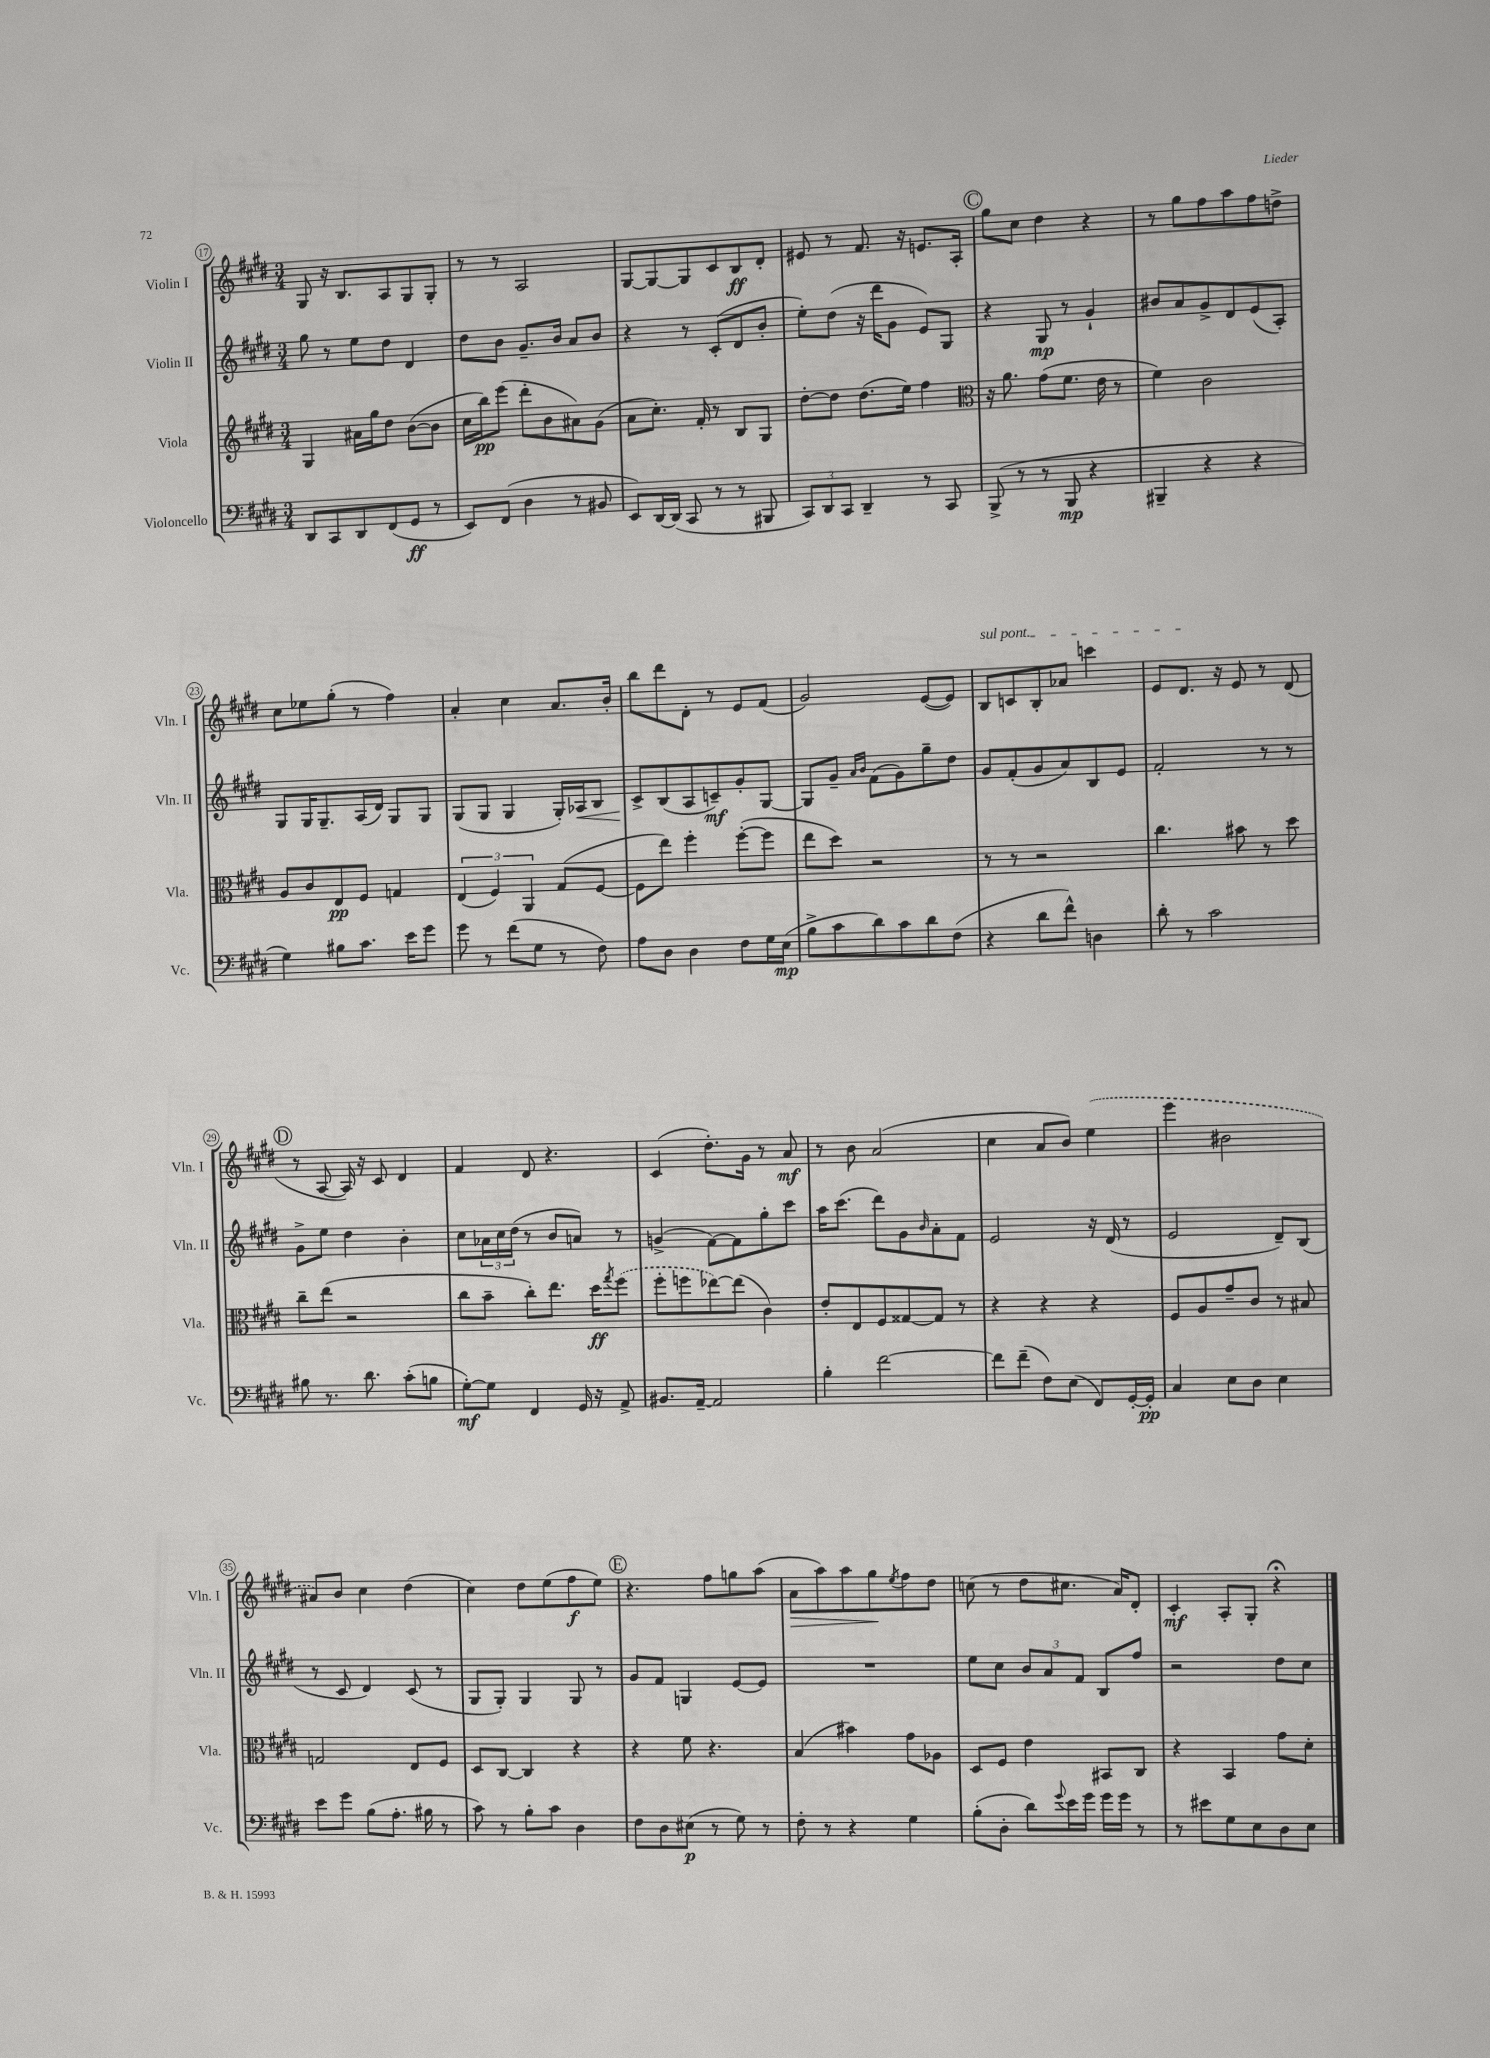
<<
\new StaffGroup <<
\new Staff = "s0" \with { instrumentName = "Violin I" shortInstrumentName = "Vln. I" } {
    \clef treble \key e \major \numericTimeSignature \time 3/4
    gis8 r16 b8. a8 gis8 gis8-. |
    r8 r8 a2 |
    gis8~ gis8~ gis8 cis'8 b8\ff dis'8-. |
    eis'8 r8 fis'8. r16 e'8. a16-. |
    \mark \markup { \circle "C" } gis''8 cis''8 dis''4 r4 |
    r8 gis''8 fis''8 a''8 fis''8 d''8-> |
    cis''8 ees''8 gis''8-.( r8 fis''4) |
    a'4-. cis''4 a'8. b'16-. |
    b''8 dis'''8 dis'8-. r8 e'8 fis'8( |
    gis'2) e'8~( e'8) |
    \once \override TextSpanner.bound-details.left.text = \markup { \italic "sul pont." } b8\startTextSpan c'8 b8-. aes'8 c'''4 |
    e'8 dis'8.\stopTextSpan r16 e'8 r8 dis'8( |
    \mark \markup { \circle "D" } r8 a8~ a16) r16 cis'8 dis'4 |
    fis'4 dis'8 r4. |
    cis'4( dis''8.-.) gis'16 r8 a'8\mf |
    r8 b'8 a'2( |
    cis''4 a'8 b'8) \once \slurDashed e''4( |
    e'''4 bis'2 |
    ais'8) b'8 cis''4 dis''4( |
    cis''4) dis''8 e''8( fis''8\f e''8) |
    \mark \markup { \circle "E" } r4. fis''8 g''8 a''8( |
    a'8\> a''8) a''8 gis''8\! \acciaccatura { e''8 } fis''8 dis''8 |
    c''8( r8 dis''8 cis''8. a'16) dis'8-. |
    cis'4-.\mf a8-. gis8-. r4\fermata \bar "|." |
}
\new Staff = "s1" \with { instrumentName = "Violin II" shortInstrumentName = "Vln. II" } {
    \clef treble \key e \major \numericTimeSignature \time 3/4
    gis''8 r8 e''8 dis''8 dis'4 |
    dis''8 b'8 gis'8.-- b'16 a'8 b'8 |
    r4 r8 cis'8-.( dis'8 b'8-. |
    e''8-.) dis''8( r16 dis'''16 gis'8 e'8) gis8 |
    \mark \markup { \circle "C" } r4 gis8\mp r8 gis'4-! |
    bis'8 a'8 gis'8-> dis'8 e'8( a8-.) |
    gis8 gis16 gis8.-- a16( dis'16) gis8 gis8 |
    gis8( gis8 gis4 gis16-.) aes16\< b8 |
    cis'8->\! b8( a8 c'8--\mf) gis'8-. gis8~ |
    gis8 gis'8-- \grace { a'16 b'16 } fis'8( gis'8) gis''8-- dis''8 |
    gis'8 fis'8-.( gis'8 a'8) b8 e'8 |
    fis'2-. r8 r8 |
    \mark \markup { \circle "D" } gis'8-> e''8 dis''4 b'4-. |
    cis''8 \tuplet 3/2 { aes'16 cis''16 dis''16( } r8 b'8 a'8) r8 |
    g'4->( fis'8~) fis'8 gis''8-. cis'''8 |
    a''16 cis'''8.( dis'''8) gis'8 \grace { b'16 } a'8-. fis'8 |
    e'2 r16 dis'16( r8 |
    e'2 dis'8--) b8( |
    r8 cis'8 dis'4) cis'8( r8 |
    gis8 gis8-.) gis4 gis8 r8 |
    \mark \markup { \circle "E" } gis'8 fis'8 g4 e'8~ e'8 |
    R2. |
    e''8 cis''8 \tuplet 3/2 { b'8 a'8 fis'8 } b8 fis''8 |
    r2 dis''8 cis''8 \bar "|." |
}
\new Staff = "s2" \with { instrumentName = "Viola" shortInstrumentName = "Vla." } {
    \clef treble \key e \major \numericTimeSignature \time 3/4
    gis4 ais'16 gis''16 dis''8 b'8~( b'8 |
    cis''16 b''16\pp) e'''8( dis'''8-. b'8 ais'8) gis'8( |
    a'8 cis''8.-.) fis'16-. r8 b8 gis8 |
    dis''8~-. dis''8 dis''8.( e''16) fis''4 |
    \mark \markup { \circle "C" } \clef alto r16 a'8. gis'8( fis'8. e'16 r8 |
    fis'4) cis'2 |
    a8 cis'8 e8\pp fis8 g4 |
    \tuplet 3/2 { e4( fis4) a,4 } gis8( fis8~ |
    fis8 e''8) fis''4-. fis''8~-.( fis''8 |
    e''8 dis''8) r2 |
    r8 r8 r2 |
    cis''4. bis'8 r8 dis''8 |
    \mark \markup { \circle "D" } cis''8-- e''8( r2 |
    cis''8 b'8-- cis''8-.) e''8. dis''16\ff \acciaccatura { gis''8 } \once \slurDashed fis''8( |
    fis''8-. f''8 ees''8~) ees''8( cis'4) |
    e'8-. e8 fis8 gisis8~ gisis8 r8 |
    r4 r4 r4 |
    fis8 a8 gis'8-- cis'8 r8 bis8 |
    g2 e8 fis8 |
    dis8 cis8~ cis4 r4 |
    \mark \markup { \circle "E" } r4 fis'8 r4. |
    b4( bis'4) gis'8 aes8 |
    dis8 fis8 e'4 bis,8 cis8 |
    r4 b,4 gis'8 dis'8-. \bar "|." |
}
\new Staff = "s3" \with { instrumentName = "Violoncello" shortInstrumentName = "Vc." } {
    \clef bass \key e \major \numericTimeSignature \time 3/4
    dis,8 cis,8 dis,8 fis,8( gis,8\ff r8 |
    e,8) fis,8( dis4 r8 bis,8 |
    e,8) dis,16~ dis,16( cis,8 r8 r8 bis,,8 |
    \tuplet 3/2 { cis,8) dis,8 cis,8 } dis,4-- r8 cis,8 |
    \mark \markup { \circle "C" } b,,8->( r8 r8 b,,8\mp r4 |
    bis,,4-- r4 r4 |
    gis4) bis8 cis'8. e'16 gis'8 |
    gis'8 r8 fis'8( gis8 r8 fis8) |
    a8 dis8 dis4 fis8 gis16 e16\mp( |
    b8-> cis'8 dis'8) cis'8 dis'8 fis8( |
    r4 dis'8 fis'8-^) d4 |
    dis'8-. r8 cis'2 |
    \mark \markup { \circle "D" } bis8 r8. dis'8. cis'8-.( b8 |
    gis8~-.\mf) gis8 fis,4 gis,16 r16 a,8-> |
    bis,8. a,16~-- a,2 |
    b4-. fis'2~ |
    fis'8 fis'8--( fis8) e8( fis,8) gis,16~-. gis,16-.\pp |
    cis4 e8 dis8 e4 |
    e'8 gis'8 b8( a8.-. bis16 r8 |
    cis'8) r8 b8-. cis'8 dis4 |
    \mark \markup { \circle "E" } fis8 dis8 eis8\p( r8 gis8) r8 |
    fis8-. r8 r4 gis4 |
    b8-.( dis8-. dis'8) \appoggiatura { gis'8 } e'16 gis'16 gis'16 gis'16 r8 |
    r8 eis'8 gis8 e8 dis8 e8 \bar "|." |
}
>>
>>
\layout { \context { \Score currentBarNumber = #17 \override BarNumber.stencil = #(make-stencil-circler 0.1 0.3 ly:text-interface::print) } }
